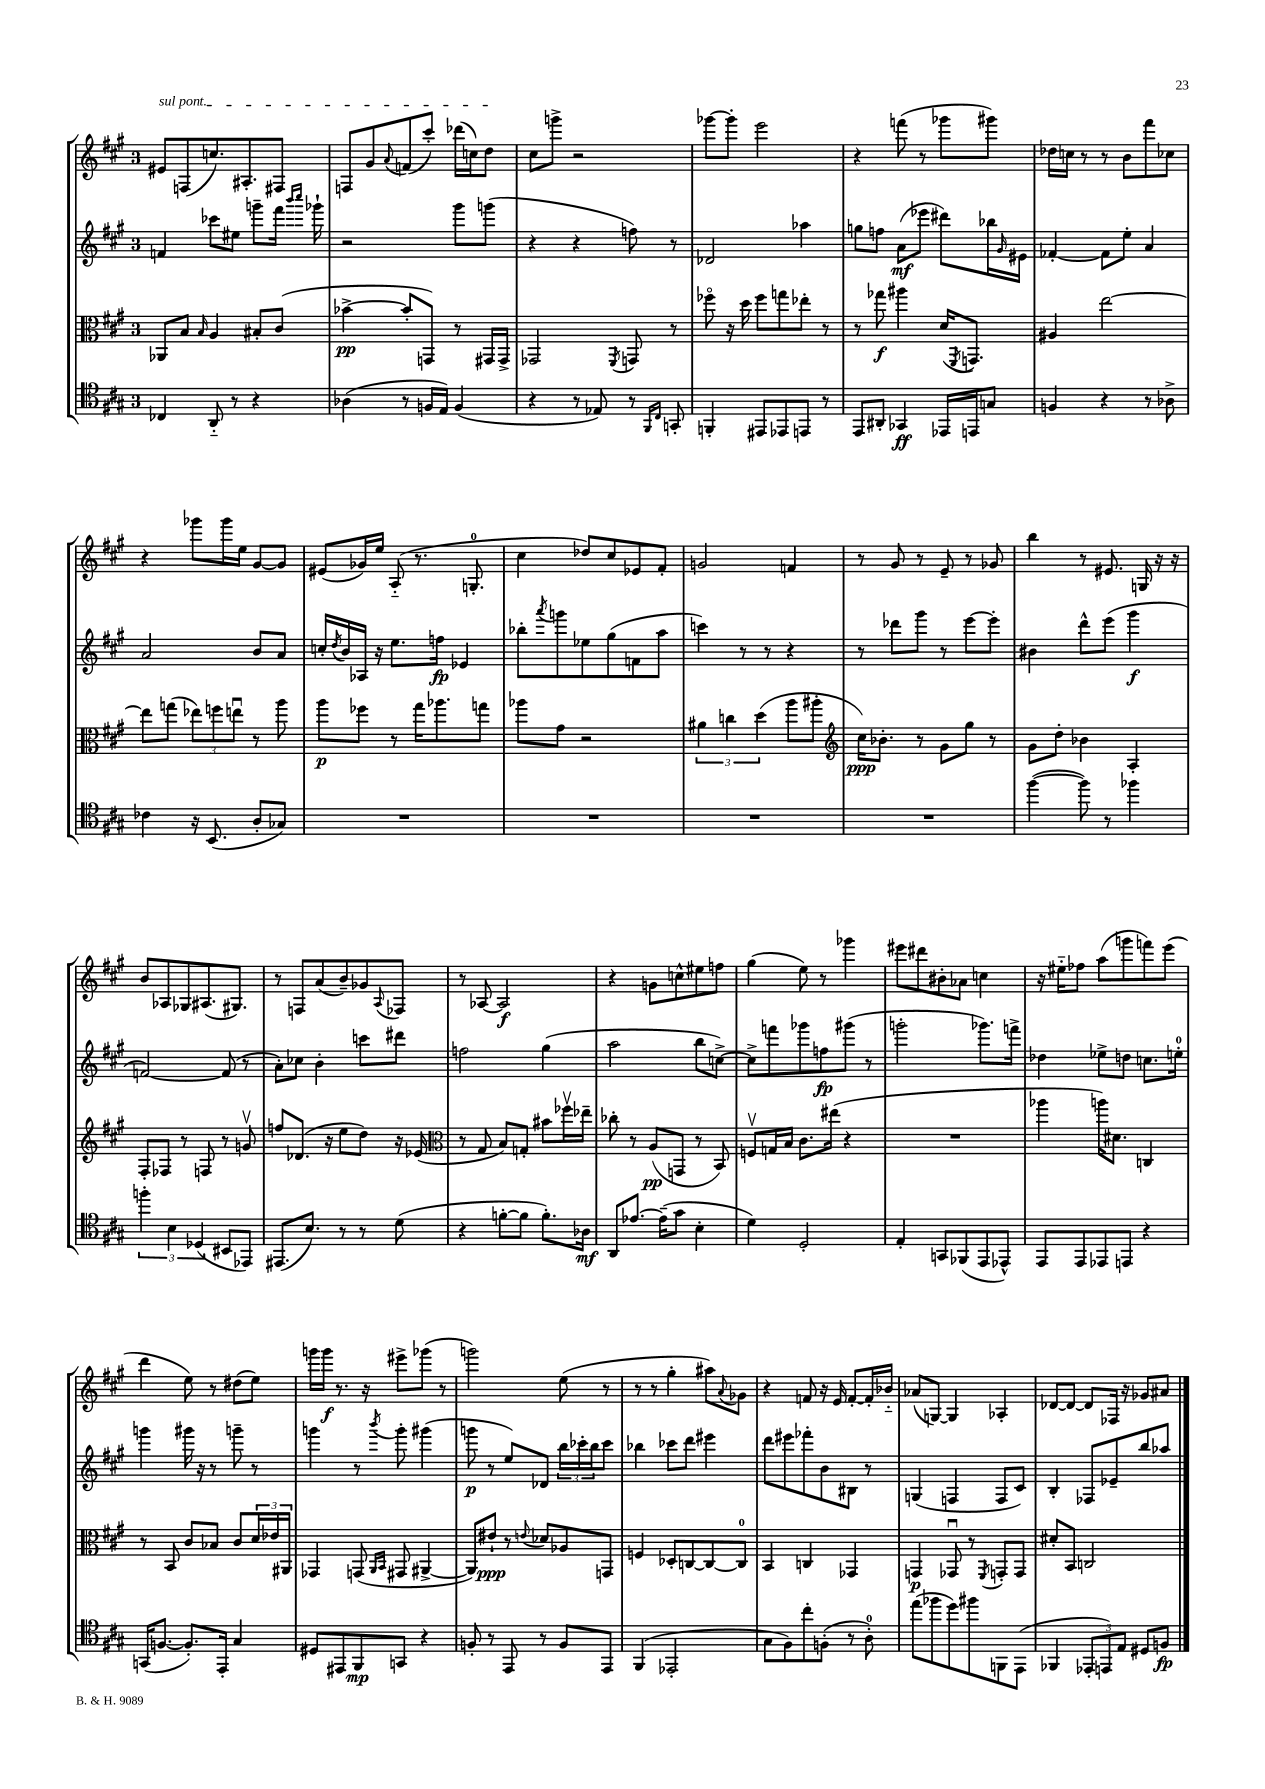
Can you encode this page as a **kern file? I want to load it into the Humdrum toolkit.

**kern	**dynam	**kern	**dynam	**kern	**dynam	**kern	**dynam
*part4	*part4	*part3	*part3	*part2	*part2	*part1	*part1
*staff4	*staff4	*staff3	*staff3	*staff2	*staff2	*staff1	*staff1
*clefC4	*	*clefC3	*	*clefG2	*	*clefG2	*
*k[f#c#g#]	*	*k[f#c#g#]	*	*k[f#c#g#]	*	*k[f#c#g#]	*
*M3/4	*	*M3/4	*	*M3/4	*	*M3/4	*
=131	=131	=131	=131	=131	=131	=131	=131
!	!	!	!	!	!	!LO:TX:a:i:t=sul pont.	!
4C-X/	.	8AA-X/L	.	4fn/	.	8e#X/L	.
.	.	8B/J	.	.	.	(8Fn/	.
.	.	16qqB/	.	.	.	.	.
8AA/	.	4A/	.	8ccc-X\L	.	8.ccn/)	.
8r	.	.	.	8ee#X\J	.	.	.
.	.	.	.	.	.	8.A#X'/	.
4r	.	8B#X'/L	.	8gggn~\L	.	.	.
.	.	(8c#/J	.	16fff#\Jk	.	8F#X/J	.
.	.	.	.	16qqbbb/LL	.	.	.
.	.	.	.	16qqcccc#/JJ	.	.	.
.	.	.	.	16ggg-X`\	.	.	.
=132	=132	=132	=132	=132	=132	=132	=132
(4A-X\	.	[4b-X^\	pp	2r	.	8Fn/L	.
.	.	.	.	.	.	8g#/	.
.	.	.	.	.	.	8qqa/	.
8r	.	8b-'/L]	.	.	.	(8fn/	.
16Fn/LL	.	8GGn/J)	.	.	.	8ccc#'/J)	.
16E/JJ)	.	.	.	.	.	.	.
(4F/	.	8r	.	8ggg#\L	.	(16ddd-X\LL	.
.	.	.	.	.	.	16ccn\J)	.
.	.	16GG#X/LL	.	(8gggn\J	.	8dd\J	.
.	.	16GG#^/JJ	.	.	.	.	.
=133	=133	=133	=133	=133	=133	=133	=133
4r	.	2GG-X/	.	4r	.	8cc#\L	.
.	.	.	.	.	.	8gggn^\J	.
8r	.	.	.	4r	.	2r	.
8E-X/)	.	.	.	.	.	.	.
.	.	8qFF#/	.	.	.	.	.
8r	.	8GGn/	.	8ffn\)	.	.	.
16qqFF#/LL	.	.	.	.	.	.	.
16qqC#/JJ	.	.	.	.	.	.	.
8GGn'/	.	8r	.	8r	.	.	.
=134	=134	=134	=134	=134	=134	=134	=134
4FFn'/	.	8ff-X\	.	2d-X/	.	[8ggg-X\L	.
.	.	16r	.	.	.	8ggg-'\J]	.
.	.	16dd\	.	.	.	.	.
8EE#X/L	.	8ff-\L	.	.	.	2eee\	.
8EE-X/	.	8ggn\	.	.	.	.	.
8EEn/J	.	8ee-X'\J	.	4aa-X\	.	.	.
8r	.	8r	.	.	.	.	.
=135	=135	=135	=135	=135	=135	=135	=135
8EE/L	.	8r	.	8ggn\L	.	4r	.
8AA#X'/J	.	8gg-X\	f	8ffn\J	.	.	.
4GG-X/	ff	4aa#X\	.	(8a\L	mf	(8fffn\	.
.	.	.	.	8eee-X\J	.	8r	.
16EE-X/LL	.	(16d/KL	.	8ddd#X\L)	.	8ggg-X\L	.
.	.	8qFF#/	.	.	.	.	.
16EEn/J	.	8.GGn/J)	.	.	.	.	.
8Gn/J	.	.	.	16bb-X\L	.	8ggg#X\J)	.
.	.	.	.	16qqg#/	.	.	.
.	.	.	.	16e#X\JJ	.	.	.
=136	=136	=136	=136	=136	=136	=136	=136
4Fn/	.	4A#X/	.	[4f-X'/	.	16dd-X\LL	.
.	.	.	.	.	.	16ccn\JJ	.
.	.	.	.	.	.	8r	.
4r	.	[2ee\	.	8f-\L]	.	8r	.
.	.	.	.	8ee'\J	.	8b\L	.
8r	.	.	.	4a/	.	8fff#\	.
8A-X^\	.	.	.	.	.	8cc-X\J	.
!!LO:LB:g=z
=137	=137	=137	=137	=137	=137	=137	=137
4c-X\	.	8ee\L]	.	2a/	.	4r	.
.	.	(8ggn\J	.	.	.	.	.
16r	.	12ee-X\L)	.	.	.	8ggg-X\L	.
(8.BB/	.	.	.	.	.	.	.
.	.	12ffn\	.	.	.	.	.
.	.	.	.	.	.	16ggg-\L	.
.	.	12eenu\J	.	.	.	.	.
.	.	.	.	.	.	16ee\JJ	.
8A'/L	.	8r	.	8b/L	.	[8g#/L	.
8G-X/J)	.	8aa\	.	8a/J	.	8g#/J]	.
=138	=138	=138	=138	=138	=138	=138	=138
2.r	.	8aa\L	p	16ccn'/LL	.	(8e#X/L	.
.	.	.	.	8qdd/	.	.	.
.	.	.	.	16b/	.	.	.
.	.	8ff-X\J	.	16A-X/JJ	.	16g-X/L)	.
.	.	.	.	16r	.	16ee/JJ	.
.	.	8r	.	8.ee\L	.	(8A/	.
.	.	16gg#\KL	.	.	.	8.r	.
.	.	8.aa-X\	.	16ffn\Jk	fp	.	.
.	.	.	.	4e-X/	.	.	.
.	.	.	.	.	.	8.Gn'/	.
.	.	8ggn\J	.	.	.	.	.
=139	=139	=139	=139	=139	=139	=139	=139
2.r	.	8aa-X\L	.	8bb-X'\L	.	4cc#\	.
.	.	.	.	8qaaa/	.	.	.
.	.	8g#\J	.	8gggn\	.	.	.
.	.	2r	.	8ee-X\	.	8dd-X/L)	.
.	.	.	.	(8gg#\	.	8cc#/	.
.	.	.	.	8fn\	.	8e-X/	.
.	.	.	.	8aa\J	.	8f#'/J	.
=140	=140	=140	=140	=140	=140	=140	=140
2.r	.	6a#X\	.	4cccn\)	.	2gn/	.
.	.	6ccn\	.	.	.	.	.
.	.	.	.	8r	.	.	.
.	.	(6dd\	.	.	.	.	.
.	.	.	.	8r	.	.	.
.	.	8aa\L	.	4r	.	4fn/	.
.	.	8aa#X'\J	.	.	.	.	.
=141	=141	=141	=141	=141	=141	=141	=141
*	*	*clefG2	*	*	*	*	*
2.r	.	16cc#\KL)	ppp	8r	.	8r	.
.	.	8.b-X'\J	.	.	.	.	.
.	.	.	.	8ddd-X\L	.	8g#/	.
.	.	8r	.	8ggg#\J	.	8r	.
.	.	8g#\L	.	8r	.	8e~/	.
.	.	8gg#\J	.	[8eee\L	.	8r	.
.	.	8r	.	8eee'\J]	.	8g-X/	.
=142	=142	=142	=142	=142	=142	=142	=142
([4ff#\	.	8g#\L	.	4b#X\	.	4bb\	.
.	.	8dd'\J	.	.	.	.	.
8ff#\])	.	4b-X\	.	8ddd^^\L	.	8r	.
8r	.	.	.	(8eee\J	.	8.e#X/	.
4ff-X\	.	4A'/	.	4ggg#\	f	.	.
.	.	.	.	.	.	16Gn/	.
.	.	.	.	.	.	16r	.
.	.	.	.	.	.	16r	.
!!LO:LB:g=z
=143	=143	=143	=143	=143	=143	=143	=143
6ffn'\	.	8F#'/L	.	[2fn/)	.	8b/L	.
.	.	8F-X/J	.	.	.	8A-X/	.
6B\	.	.	.	.	.	.	.
.	.	8r	.	.	.	8G-X/	.
(6D-X/	.	.	.	.	.	.	.
.	.	8Fn/	.	.	.	(8.A#X/	.
8BB#X/L	.	8r	.	(8f/]	.	.	.
.	.	.	.	.	.	8.G#X/J)	.
8EE-X/J)	.	8gnv/	.	8r	.	.	.
=144	=144	=144	=144	=144	=144	=144	=144
(8.EE#X/L	.	8ffn/L	.	8a'\L)	.	8r	.
.	.	(8.d-X/J	.	8cc-X\J	.	8Fn/L	.
8.B/J)	.	.	.	.	.	.	.
.	.	.	.	4b'\	.	(8a/	.
.	.	16r	.	.	.	.	.
8r	.	8ee\L	.	.	.	8b~/)	.
8r	.	8dd\J)	.	8cccn\L	.	8g-X/	.
.	.	.	.	.	.	8qqA/	.
(8d\	.	16r	.	8ddd#X\J	.	8F-X/J	.
.	.	(16e-X/	.	.	.	.	.
=145	=145	=145	=145	=145	=145	=145	=145
*	*	*clefC3	*	*	*	*	*
4r	.	8r	.	2ffn\	.	8r	.
.	.	8G#/	.	.	.	[8A-X/	.
[8fn'\L	.	8B/L)	.	.	.	2A-/]	f
8f\J]	.	8Gn'/J	.	.	.	.	.
8.f'\L)	.	8b#X\L	.	(4gg#\	.	.	.
.	.	16ff-Xv\L	.	.	.	.	.
16A-X\Jk	mf	16ee-X~\JJ	.	.	.	.	.
=146	=146	=146	=146	=146	=146	=146	=146
8AA/L	.	8cc-X'\	.	2aa\	.	4r	.
[8.e-X/J	.	8r	.	.	.	.	.
.	.	(8A/L	pp	.	.	8gn\L	.
(16e-~\KL]	.	.	.	.	.	.	.
8g#\J	.	8GGn/J	.	.	.	8ccn^^\	.
4B'\	.	8r	.	8bb\L	.	8ee#X\	.
.	.	8BB/)	.	[8ccn^\J)	.	8ffn\J	.
=147	=147	=147	=147	=147	=147	=147	=147
4d\)	.	8Fnv/L	.	8cc^\L]	.	(4gg#\	.
.	.	16Gn/L	.	8fffn\	.	.	.
.	.	16B/JJ	.	.	.	.	.
2D'/	.	8.c#\L	.	8ggg-X\	.	8ee\)	.
.	.	.	.	8ffn\	fp	8r	.
.	.	(16ee#X\Jk	.	.	.	.	.
.	.	4r	.	(8ggg#X\J	.	4ggg-X\	.
.	.	.	.	8r	.	.	.
=148	=148	=148	=148	=148	=148	=148	=148
4E'/	.	2.r	.	2gggn'\	.	8eee#X\L	.
.	.	.	.	.	.	8ddd#X\	.
8GGn/L	.	.	.	.	.	8b#X'\	.
(8FF-X/	.	.	.	.	.	8a-X\J	.
8EE/	.	.	.	8.ggg-X\L)	.	4ccn\	.
8EE-X^^/J)	.	.	.	.	.	.	.
.	.	.	.	16fffn^\Jk	.	.	.
=149	=149	=149	=149	=149	=149	=149	=149
8EE/L	.	4aa-X\	.	4dd-X\	.	16r	.
.	.	.	.	.	.	16ee#X\KL	.
8EE/	.	.	.	.	.	8ff-X\J	.
8EE-X/	.	16aan\KL)	.	8ee-X^\L	.	(8aa\L	.
.	.	8.d#X\J	.	.	.	.	.
8EEn/J	.	.	.	8ddn\J	.	8gggn\	.
4r	.	4Cn/	.	8.ccn\L	.	8fffn\)	.
.	.	.	.	.	.	(8eee\J	.
.	.	.	.	16een'\Jk	.	.	.
!!LO:LB:g=z
=150	=150	=150	=150	=150	=150	=150	=150
(16GGn/KL	.	8r	.	4gggn\	.	4ddd\	.
[8.Fn/J	.	.	.	.	.	.	.
.	.	8BB/	.	.	.	.	.
8.F'/L])	.	8c#/L	.	16ggg#X\	.	8ee\)	.
.	.	.	.	16r	.	.	.
.	.	8B-X/J	.	8r	.	8r	.
16EE'/Jk	.	.	.	.	.	.	.
4G#/	.	8c#/L	.	8gggn~\	.	(8dd#X\L	.
.	.	24d/L	.	8r	.	8ee\J)	.
.	.	24e-X/	.	.	.	.	.
.	.	24AA#X/JJ	.	.	.	.	.
=151	=151	=151	=151	=151	=151	=151	=151
8D#X/L	.	4GG-X/	.	4gggn\	.	16gggn\LL	.
.	.	.	.	.	.	16ggg\JJ	f
8EE#X/	.	.	.	.	.	8.r	.
8FF#/	mp	(8GGn/	.	8r	.	.	.
.	.	.	.	.	.	16r	.
.	.	16qqAA/LL	.	.	.	.	.
.	.	16qqBB/JJ	.	8qbbb/	.	.	.
8GGn/J	.	8GG#X/	.	8ggg'\	.	8eee#X^\L	.
4r	.	[4AA#X^/	.	(4ggg#X\	.	(8ggg-X\J	.
.	.	.	.	.	.	8r	.
=152	=152	=152	=152	=152	=152	=152	=152
8Fn'/	.	8AA#/L])	.	8gggn\	p	2gggn\)	.
8r	.	8e#X`/J	ppp	8r	.	.	.
8EE/	.	8r	.	8ee/L)	.	.	.
.	.	8qqen/	.	.	.	.	.
8r	.	8d-X/L	.	8d-X/J	.	.	.
8F/L	.	8A-X/	.	24bb\LL	.	(8ee\	.
.	.	.	.	24ccc-X'\	.	.	.
.	.	.	.	24bb\J	.	.	.
8EE/J	.	8GGn/J	.	8ccc-\J	.	8r	.
=153	=153	=153	=153	=153	=153	=153	=153
(4FF#/	.	4Fn/	.	4bb-X\	.	8r	.
.	.	.	.	.	.	8r	.
2EE-X'/	.	8D-X'/L	.	8ccc-X\L	.	4gg#'\	.
.	.	[8Cn/	.	8ddd\J	.	.	.
.	.	8C/_	.	4eee#X\	.	8aa#X\L)	.
.	.	.	.	.	.	8qqa/	.
.	.	8C/J]	.	.	.	8g-X\J	.
=154	=154	=154	=154	=154	=154	=154	=154
8G#\L	.	4BB/	.	8ddd\L	.	4r	.
8F#\)	.	.	.	8eee#X\	.	.	.
8cc#'\	.	4Cn/	.	8fff-X'\	.	8fn/	.
(8Fn'\J	.	.	.	8b\	.	16r	.
.	.	.	.	.	.	16e/	.
8r	.	4GG-X/	.	8B#X\J	.	[8f'/L	.
8A'\)	.	.	.	8r	.	16f'/L]	.
.	.	.	.	.	.	16b-X/JJ	.
=155	=155	=155	=155	=155	=155	=155	=155
(8ee\L	.	4GGn/	p	(4Gn/	.	(8a-X/L	.
8ff-X\	.	.	.	.	.	[8Gn/J)	.
8dd\)	.	8GG-Xu/	.	4Fn/	.	4G/]	.
8ff#X\	.	8r	.	.	.	.	.
.	.	8qFF#/	.	.	.	.	.
8FFn\	.	8GGn'/L	.	8F/L	.	4A-X'/	.
(8EE\J	.	8GG/J	.	8c#/J)	.	.	.
=156	=156	=156	=156	=156	=156	=156	=156
4FF-X/	.	8d#X'/L	.	4B'/	.	[8d-X/L	.
.	.	8BB/J	.	.	.	8d-/J_	.
12EE-X'/L	.	2Cn/	.	8F-X/L	.	8d-/L]	.
12EEn/)	.	.	.	.	.	.	.
.	.	.	.	8e-X~/	.	16F-X/Jk	.
12E/J	.	.	.	.	.	.	.
.	.	.	.	.	.	16r	.
8D#X/L	.	.	.	8bb/	.	8g-X/L	.
8Fn/J	fp	.	.	8aa-X/J	.	8a#X/J	.
==	==	==	==	==	==	==	==
*-	*-	*-	*-	*-	*-	*-	*-
